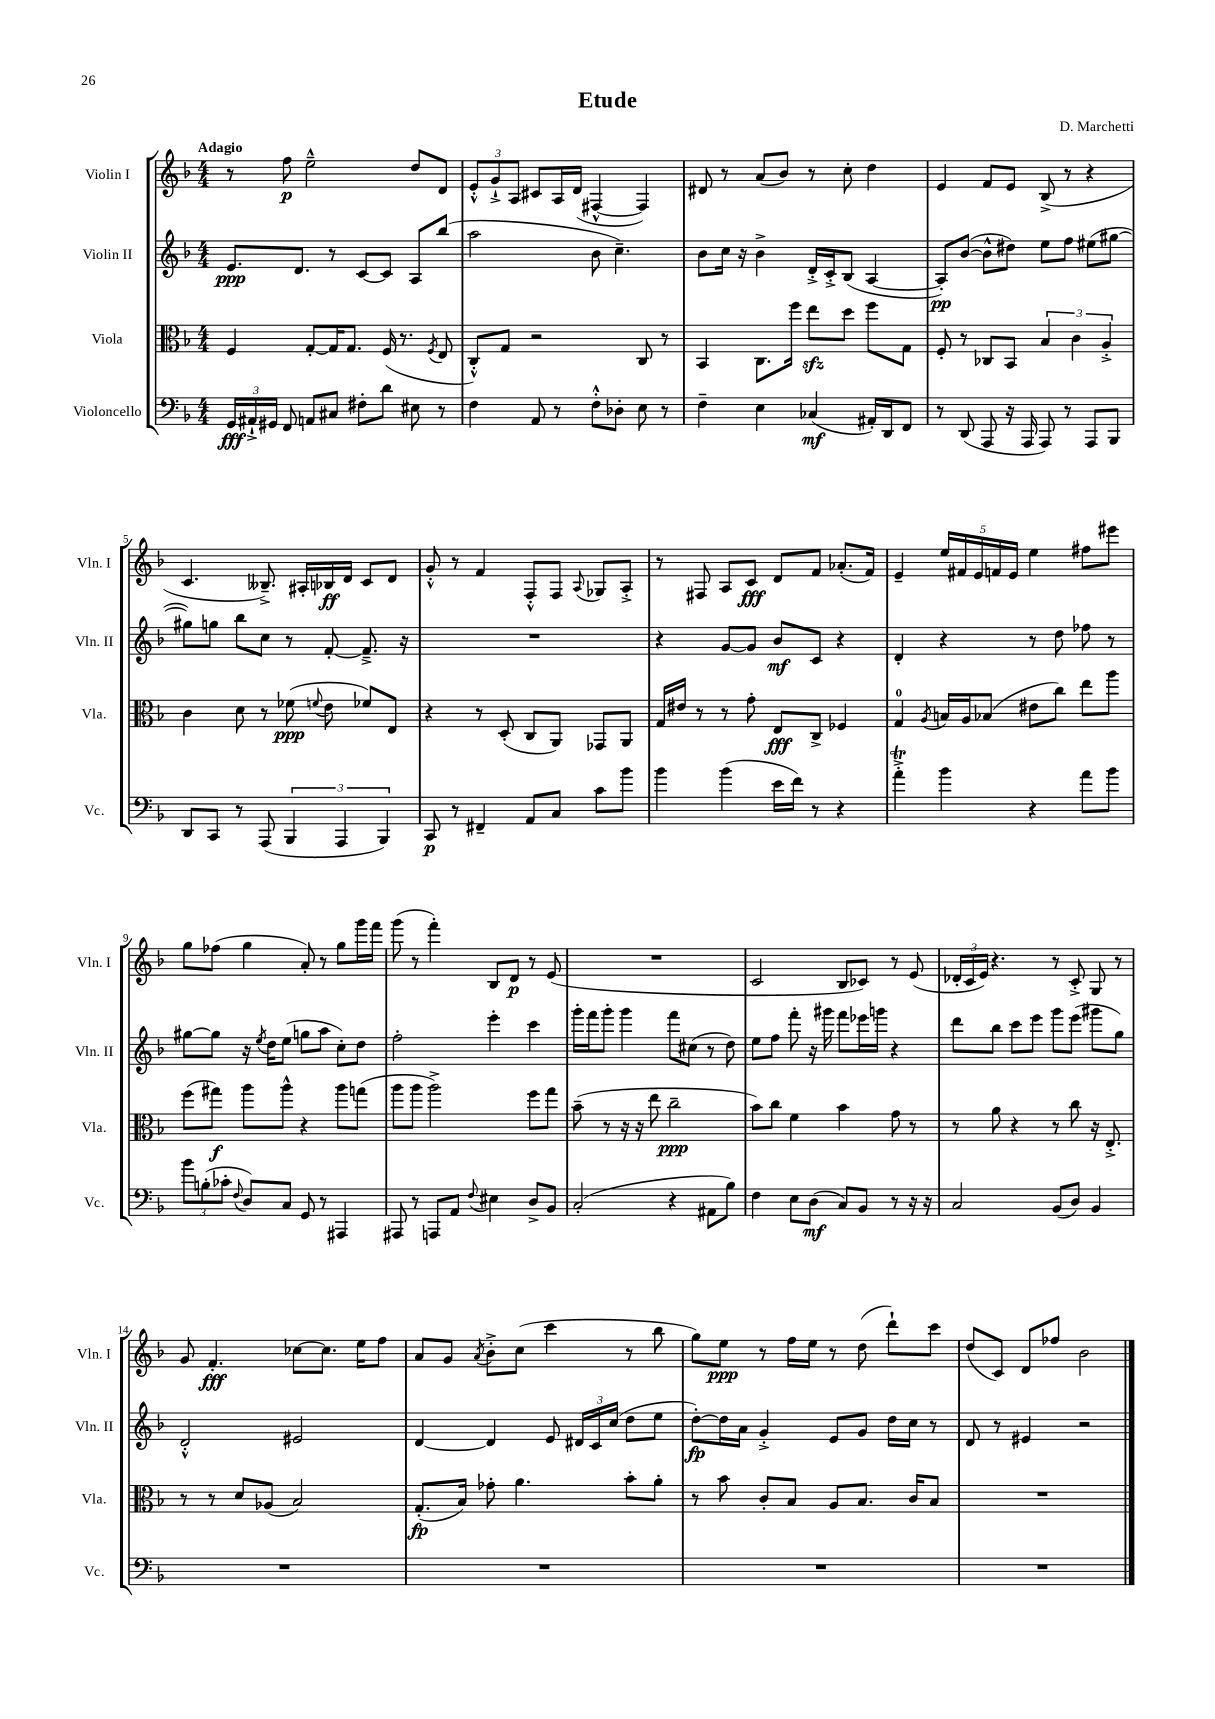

**kern	**kern	**kern	**kern
*staff4	*staff3	*staff2	*staff1
*clefF4	*clefC3	*clefG2	*clefG2
*k[b-]	*k[b-]	*k[b-]	*k[b-]
*M4/4	*M4/4	*M4/4	*M4/4
24GG	4F	8.e	8r
24AA#`^	.	.	.
24GG#	.	.	.
8FF	.	.	8ff
.	.	8.d	.
8AA	[8G'	.	2ee~^^
8C#	16G]	8r	.
.	8.G	.	.
8F#'	.	[8c	.
8d	(16F	8c]	.
.	8.r	.	.
8E#	.	8A	8dd
.	8qF	.	.
8r	8E	(8bb-	8d
=	=	=	=
4F	8C'^^)	2aa	12e'^^
.	.	.	12g`^
.	8G	.	.
.	.	.	12A
8AA	2r	.	8c#
8r	.	.	16A
.	.	.	(16d
8F'^^	.	8b-	[4F#^^
8D-'	.	4.cc~)	.
8E	8C	.	4F#])
8r	8r	.	.
=	=	=	=
4F~	4BB-	8b-	8d#
.	.	16cc	8r
.	.	16r	.
4E	8.C	4b-^	(8a
.	.	.	8b-)
.	16ff	.	.
(4C-	8ee	16d'^	8r
.	.	16c'^	.
.	8dd	(8B-	8cc'
16AA#')	8ff	[4A	4dd
16DD	.	.	.
8FF	8G	.	.
=	=	=	=
8r	8F'	8A'])	4e
(8DD	8r	([8b-	.
8AAA	8C-	8b-^^]	8f
16r	8BB-	8dd#)	8e
16AAA	.	.	.
8AAA)	6B-	8ee	(8B-^
8r	.	8ff	8r
.	6c	.	.
8AAA	.	(8ee#	4r
.	6A'^	.	.
8BBB-	.	[8gg#	.
=	=	=	=
8DD	4c	8gg#])	4.c
8CC	.	8gg	.
8r	8d	8bb-	.
(8AAA	8r	8cc	8.B--~^)
6BBB-	(8f-	8r	.
.	.	.	16A#'
.	8qqf	.	.
.	8e	[8f'	16B-
6AAA	.	.	.
.	.	.	16d
.	8f-)	8.f~^]	8c
6BBB-)	.	.	.
.	8E	.	8d
.	.	16r	.
=	=	=	=
8CC	4r	1r	8g'^^
8r	.	.	8r
4FF#~	8r	.	4f
.	(8D'	.	.
8AA	8C	.	8F'^^
8C	8AA)	.	8F
.	.	.	8qqA
8c	8GG-	.	8G-
8b-	8AA	.	8A'^
=	=	=	=
4b-	16G	4r	8r
.	16e#	.	.
.	8r	.	8F#
(4b-	8r	[8g	8A
.	8g'	8g]	8c
16e	8E	8b-	8d
16f)	.	.	.
8r	8C^	8c	8f
4r	4F-	4r	(8.a-'
.	.	.	16f)
=	=	=	=
4a'^	4G	4d'	4e~
.	8qA	.	.
4b-	16B	4r	20ee
.	.	.	20f#
.	16A	.	.
.	.	.	20e
.	(8B-	.	.
.	.	.	20f
.	.	.	20e
4r	8e#	8r	4ee
.	8cc)	8dd	.
8a	8ee	8ff-	8ff#
8b-	8aa	8r	8eee#
=	=	=	=
12b-	(8ff	[8gg#	8gg
(12B'	.	.	.
.	8gg#)	8gg#]	(8ff-
12c-'	.	.	.
8qqF	.	.	.
8D)	8aa	16r	4gg
.	.	8qee	.
.	.	16dd	.
8C	8aa^^	(8ee	.
8GG	4r	8gg	8a')
8r	.	8aa	8r
4AAA#	8aa	8cc')	8gg
.	(8gg	8dd	16ggg
.	.	.	16fff
=	=	=	=
8AAA#	8aa	2ff'	(8ggg
8r	8aa	.	8r
8AAA	2aa^)	.	4fff')
8AA	.	.	.
8qqF	.	.	.
4E#	.	4eee'	8B-
.	.	.	8d
8D^	8ff	4ccc	8r
8BB-	8gg	.	(8e
=	=	=	=
(2C'	(8b-~	16ggg'	1r
.	.	16fff	.
.	8r	8ggg'	.
.	16r	4ggg	.
.	16r	.	.
.	8ee	.	.
4r	2cc~	8fff	.
.	.	(8cc#	.
8AA#	.	8r	.
8B-)	.	8dd)	.
=	=	=	=
4F	8b-)	8ee	2c
.	8cc	8ff	.
8E	4f	8fff'	.
(8D	.	16r	.
.	.	16ggg#	.
8C)	4b-	8fff	8B-
8BB-	.	16eee-	8c-)
.	.	16ggg	.
8r	8g	4r	8r
16r	8r	.	(8e
16r	.	.	.
=	=	=	=
2C	8r	8ddd	24d-'
.	.	.	24c
.	.	.	24e)
.	8a	8bb-	4.r
.	4r	8ccc	.
.	.	8eee	.
(8BB-	8r	8ggg	8r
8D)	8cc	(8eee	8c'^
4BB-	16r	8ggg#	8G
.	8.E'^	.	.
.	.	8gg)	8r
=	=	=	=
1r	8r	2d'^^	8g
.	8r	.	4.f'
.	8d	.	.
.	(8A-	.	.
.	2B-)	2e#	[8cc-
.	.	.	8.cc-]
.	.	.	16ee
.	.	.	8ff
=	=	=	=
1r	(8.G'	[4d	8a
.	.	.	8g
.	16B-)	.	.
.	.	.	8qa
.	8g-'	4d]	8b-'^
.	4.a	.	(8cc
.	.	8e	4ccc
.	.	24d#	.
.	.	24c	.
.	.	(24cc	.
.	8b-'	8dd	8r
.	8a'	8ee	8bb-
=	=	=	=
1r	8r	[8dd')	8gg)
.	8b-	16dd]	8ee
.	.	16a	.
.	8c'	4g'^	8r
.	8B-	.	16ff
.	.	.	16ee
.	8A	8e	8r
.	8.B-	8g	(8dd
.	.	16dd	8ddd`)
.	16c	16cc	.
.	8B-	8r	8ccc
=	=	=	=
1r	1r	8d	(8dd
.	.	8r	8c)
.	.	4e#	8d
.	.	.	8ff-
.	.	2r	2b-
==	==	==	==
*-	*-	*-	*-
